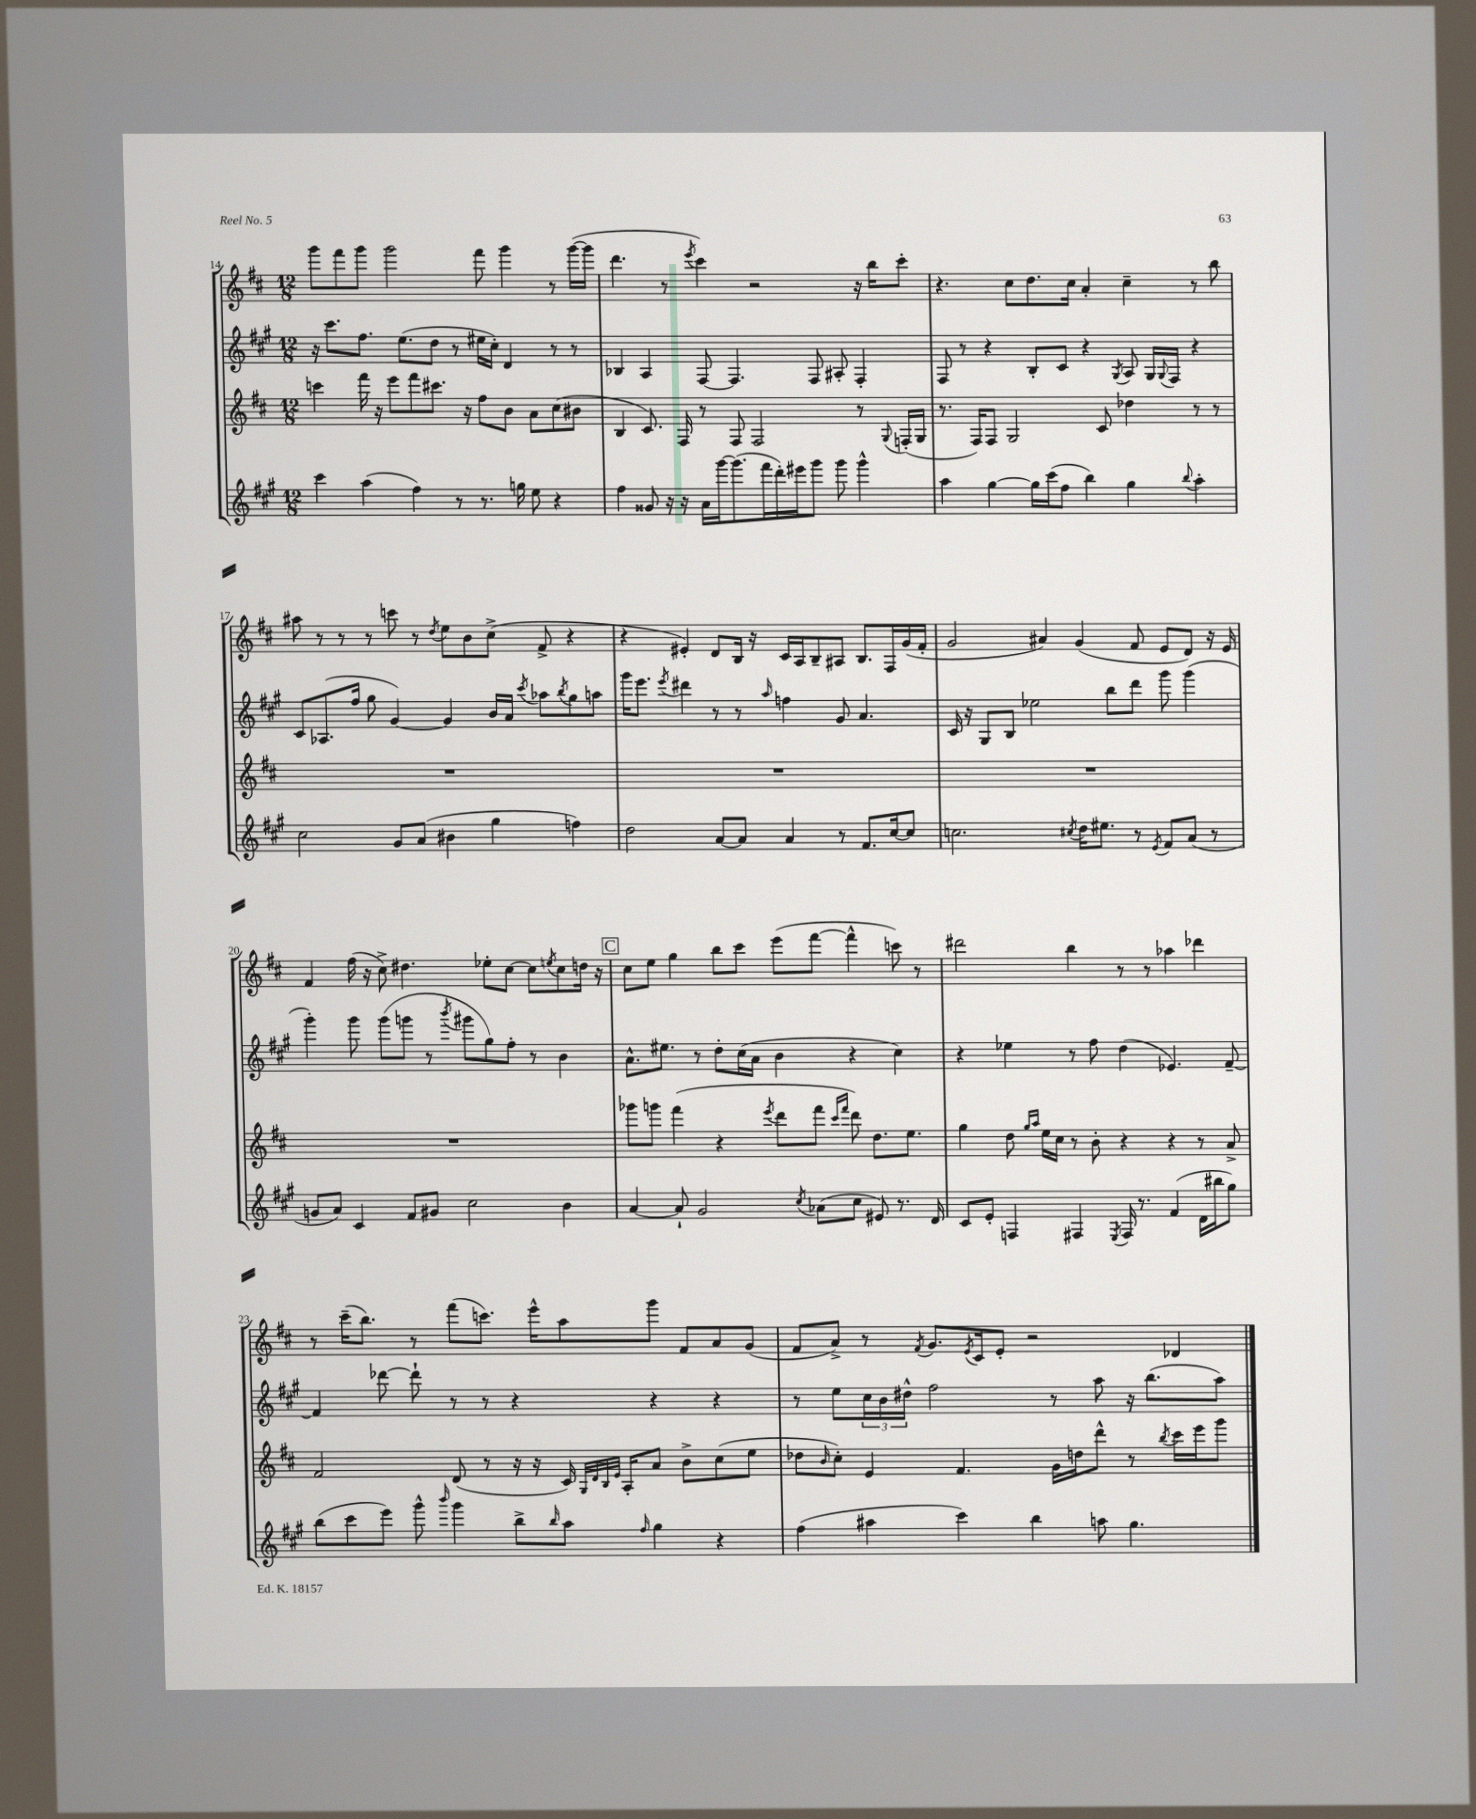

**kern	**kern	**kern	**kern
*part4	*part3	*part2	*part1
*staff4	*staff3	*staff2	*staff1
*clefG2	*clefG2	*clefG2	*clefG2
*k[f#c#g#]	*k[f#c#]	*k[f#c#g#]	*k[f#c#]
*M12/8	*M12/8	*M12/8	*M12/8
=14	=14	=14	=14
4ccc#\	4cccn\	16r	8ggg\L
.	.	8.ccc#\L	.
.	.	.	8fff#\
(4aa\	16fff#\	8.ff#\J	8ggg\J
.	16r	.	.
.	8eee\L	.	2ggg\
.	.	(8.ee\L	.
4ff#\)	8fff#\	.	.
.	8.ccc#X\J	8dd\J	.
8r	.	8r	.
.	16r	.	.
8.r	8ff#\L	16ee#X\LL	8fff#\
.	.	16cc#'\JJ)	.
.	8b\J	4d/	4ggg\
16ggn\	.	.	.
8ee\	8a\L	.	.
4r	(8cc#\	8r	8r
.	8b#X\J	8r	([16ggg\LL
.	.	.	16ggg\JJ]
=15	=15	=15	=15
4ff#\	4B/	4B-X/	4.ddd\
8g##X/	8.c#/)	4A/	.
16r	.	.	8r
16r	16F#/	.	.
.	.	.	8qeee/
16a\LL	8r	[8F#/	4ccc#\)
[16ggg#\J	.	.	.
(8.ggg#\]	8F#/	4.F#/]	.
.	2F#/	.	2r
16fff#\L	.	.	.
16ddd'\)	.	.	.
16eee#X\J	.	.	.
8ggg#\J	.	8F#/	.
8ggg#\	.	8A#X'/	.
4ggg#^^\	8r	4F#'/	16r
.	.	.	16bb\KL
.	8qqG/	.	.
.	(16Fn'/LL	.	8ccc#'\J
.	16G/JJ	.	.
=16	=16	=16	=16
4aa\	8.r	8F#/	4.r
.	.	8r	.
.	16F#/KL)	.	.
[4gg#\	8F#/J	4r	.
.	2G/	.	8cc#\L
16gg#\LL]	.	8B'/L	8.dd\
(16ccc#\J	.	.	.
8ff#\J	.	8c#/J	.
.	.	.	16cc#\Jk
4bb\)	.	4r	4a'/
.	8c#/	.	.
.	.	8qG#/	.
4gg#\	4dd-X\	8A/	4cc#~\
.	.	16G#/LL	.
.	.	8qqG#/	.
.	.	16F#/JJ	.
8qqbb/	.	.	.
4aa'\	8r	4r	8r
.	8r	.	8bb\
!!LO:LB:g=z
=17	=17	=17	=17
2cc#\	1.r	8c#/L	8aa#X\
.	.	(8.A-X/	8r
.	.	.	8r
.	.	16ff#/Jk	.
.	.	8gg#\	8r
8g#/L	.	[4g#/)	8cccn\
(8a/J	.	.	8r
.	.	.	8qdd/
4b#X\	.	4g#/]	8ee\L
.	.	.	8b\
4gg#\	.	16b/LL	(8cc#^\J
.	.	16a/JJ	.
.	.	8qccc#/	.
.	.	8aa-X\L	8f#^/
.	.	8qbb/	.
4ffn\)	.	8gg#\	4r
.	.	8aan\J	.
=18	=18	=18	=18
2dd\	1.r	16ggg#\KL	4r
.	.	8.eee\J	.
.	.	8qeee/	.
.	.	4ddd#X\	4e#X'/)
[8a/L	.	8r	8d/L
8a/J]	.	8r	16B/Jk
.	.	.	16r
.	.	16qqaa/	.
4a/	.	4ffn\	16c#/LL
.	.	.	16A/J
.	.	.	8B~/
8r	.	8g#/	8A#X/J
8.f#/L	.	4.a/	8.B/L
[16cc#/k	.	.	16F#/L
8cc#/J]	.	.	(16g/
.	.	.	16f#'/JJ
=19	=19	=19	=19
2.ccn\	1.r	16c#/	2g/
.	.	16r	.
.	.	8G#/L	.
.	.	8B/J	.
.	.	2ee-X\	.
.	.	.	4a#X/)
8qcc#X/	.	.	.
16dd\KL	.	.	(4g/
8.ee#X\J	.	.	.
.	.	8bb\L	.
8r	.	8ddd\J	8f#/
8qe/	.	.	.
8f#/L	.	8ggg#\	8e/L
(8a/J	.	(4ggg#\	8d/J)
8r	.	.	16r
.	.	.	16e/
!!LO:LB:g=z
=20	=20	=20	=20
8gn/L	1.r	4ggg#'\)	4f#/
8a/J)	.	.	.
4c#/	.	8ggg#\	(16ff#\
.	.	.	16r
.	.	(8ggg#\L	8cc#^\)
8f#/L	.	8gggn\J	4.dd#X\
8g#X/J	.	8r	.
.	.	8qbbb/	.
2cc#\	.	8ggg#X\L	.
.	.	8gg#\)	8ee-X'\L
.	.	8ff#'\J	[8cc#\J
.	.	8r	8cc#\L]
.	.	.	8qeen/
4b\	.	4b\	8cc#\
.	.	.	16ddn\Jk
.	.	.	16r
!!LO:REH:place=s1:t=C
=21	=21	=21	=21
[4a/	8ggg-X\L	8.a^^\L	8cc#\L
.	8gggn\J	.	8ee\J
.	.	8.ee#X\J	.
8a`/]	(4fff#\	.	4gg\
2g#/	.	8r	.
.	4r	8dd'\L	8bb\L
.	.	(16cc#\L	8ccc#\J
.	.	16a\JJ	.
.	8qeee/	.	.
.	8ddd\L	4b\	(8eee\L
8qcc#/	.	.	.
(8a-X\L	8fff#\J	.	[8fff#\J
.	16qqccc#/LL	.	.
.	16qqfff#/JJ	.	.
8cc#\J	8ddd\)	4r	4fff#^^\]
8e#X/)	8.dd\L	.	.
8.r	.	4cc#\)	8cccn\)
.	8.ee\J	.	.
.	.	.	8r
16d/	.	.	.
=22	=22	=22	=22
8c#/L	4gg\	4r	2ddd#X\
8e'/J	.	.	.
4Fn/	8dd\	4ee-X\	.
.	16qqgg/LL	.	.
.	16qqaa/JJ	.	.
.	16ee\LL	.	.
.	16cc#\JJ	.	.
4F#X/	8r	8r	4bb\
.	8b'\	8ff#\	.
8qE/	.	.	.
16F#/	4r	(4dd\	8r
8.r	.	.	.
.	.	.	8r
(4f#/	4r	4.e-X/)	4aa-X\
16d\LL	8r	.	4ddd-X\
16bb#X\J	.	.	.
8gg#\J)	8a^/	[8f#~/	.
!!LO:LB:g=z
=23	=23	=23	=23
(8bb\L	2f#/	4f#/]	8r
8ccc#\	.	.	(16ccc#~\KL
.	.	.	8.bb\J)
8eee\J)	.	[8ddd-X\	.
8ggg#^^\	.	8ddd-`\]	8r
16qqbbb/	.	.	.
4ggg#\	(8d/	8r	(8fff#\L
.	8r	8r	8.cccn\J)
8bb^\L	16r	4r	.
.	16r	.	16eee^^\KL
16qqbb/	.	.	.
8aa\J	16c#/)	.	8aa\
.	32qqG/LLL	.	.
.	32qqd/	.	.
.	32qqB/	.	.
.	32qqe/JJJ	.	.
.	16A'/KL	.	.
16qqff#/	.	.	.
4gg#\	8a/J	4r	8ggg\J
.	8b^\L	.	8f#/L
4r	(8cc#\	4r	8a/
.	8ee\J	.	(8g/J
=24	=24	=24	=24
(4ff#\	8dd-X\L	8r	8f#/L
.	16qqb/	.	.
.	8cc#'\J)	8ee\L	8a^/J)
4aa#X\	4e/	24cc#\L	8r
.	.	24b\	.
.	.	24dd#X^^\JJ	.
.	.	.	8qf#/
.	.	2ff#\	8.g/L
4ccc#\)	4.f#/	.	.
.	.	.	8qe/
.	.	.	16c#/k
.	.	.	8e'/J
4bb\	.	.	2r
.	16g\LL	8r	.
.	16ddn\J	.	.
8aan\	8ddd^^\J	8aa\	.
4.gg#\	8r	16r	.
.	.	(8.bb\L	.
.	8qbb/	.	.
.	16ccc#\LL	.	4d-X/
.	16eee\J	.	.
.	8ggg\J	8aa\J)	.
==	==	==	==
*-	*-	*-	*-
